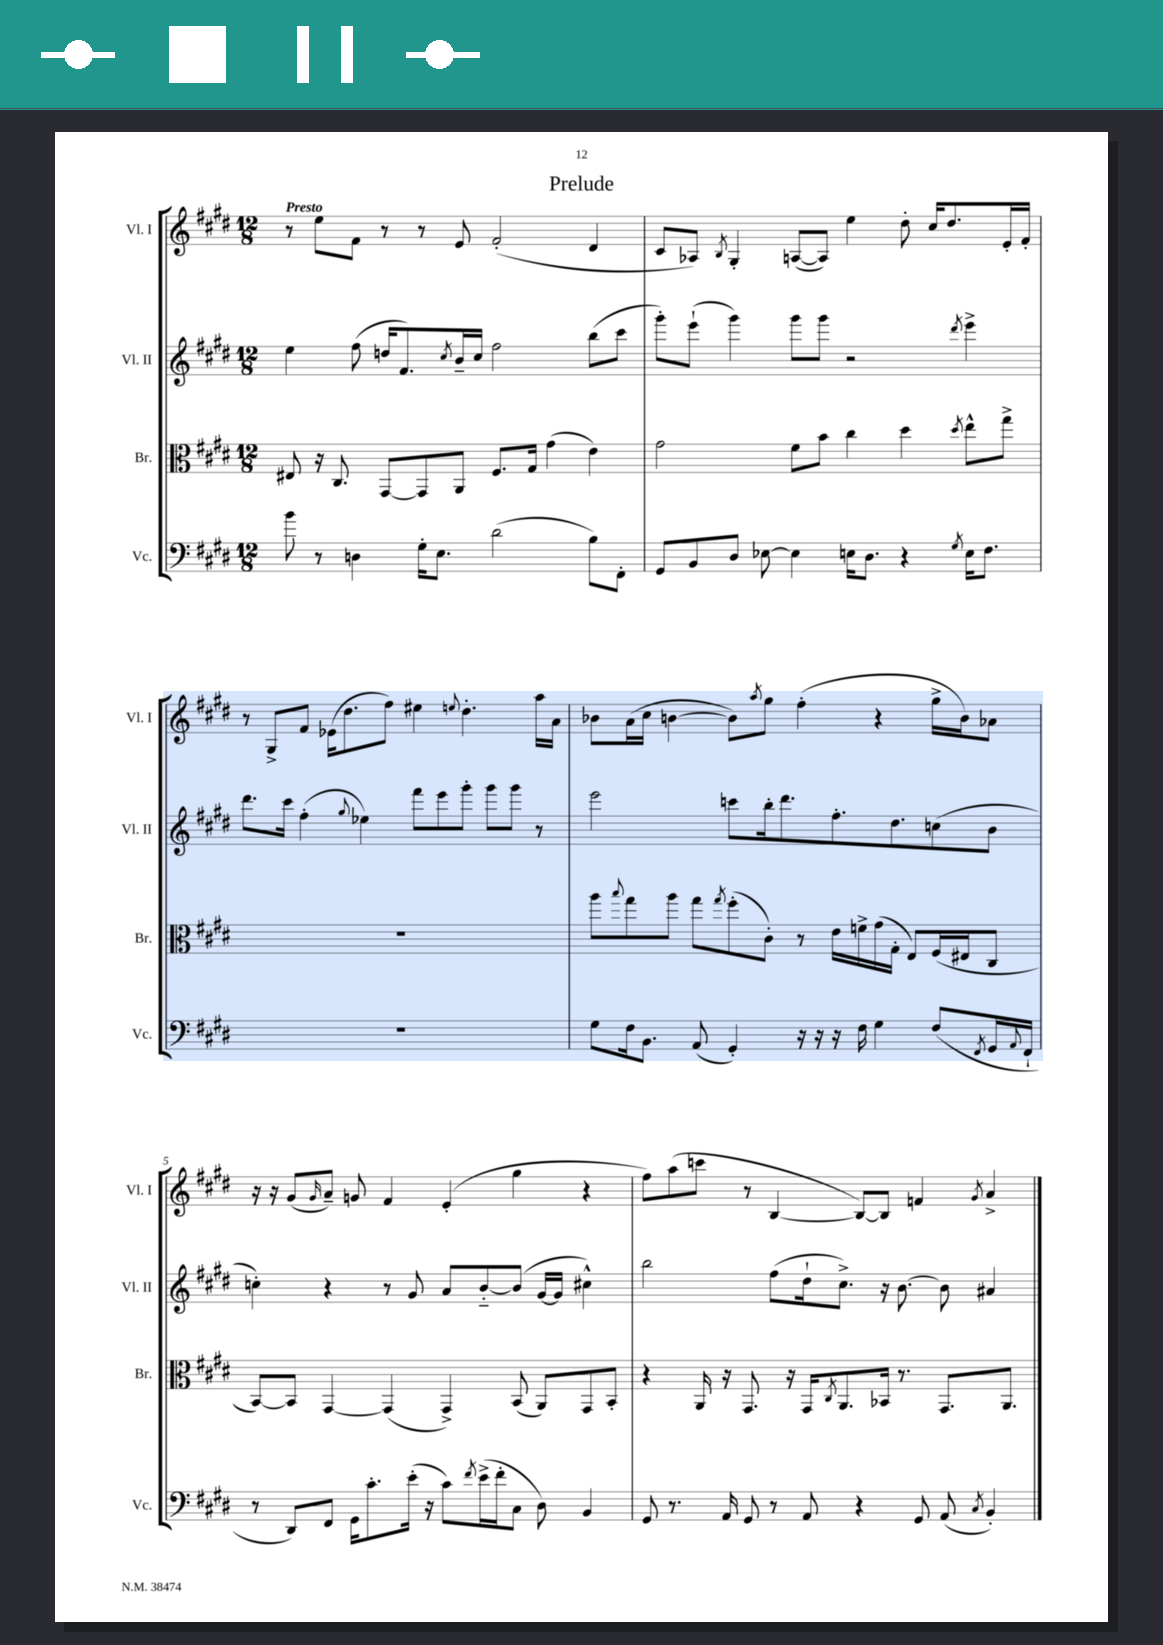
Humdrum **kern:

**kern	**kern	**kern	**kern
*part4	*part3	*part2	*part1
*staff4	*staff3	*staff2	*staff1
*I"Vc.	*I"Br.	*I"Vl. II	*I"Vl. I
*I'Vc.	*I'Br.	*I'Vl. II	*I'Vl. I
*clefF4	*clefC3	*clefG2	*clefG2
*k[f#c#g#d#]	*k[f#c#g#d#]	*k[f#c#g#d#]	*k[f#c#g#d#]
*M12/8	*M12/8	*M12/8	*M12/8
=1	=1	=1	=1
!	!	!	!LO:TX:a:B:t=Presto
8b\	8E#X/	4ee\	8r
8r	16r	.	8ee\L
.	8.C#/	.	.
4Dn\	.	(8ff#\	8f#\J
.	[8GG#/L	16ddn/KL	8r
.	.	8.f#/)	.
16G#'\KL	8GG#/]	.	8r
8.E\J	.	.	.
.	.	8qcc#/	.
.	8AA/J	16b~/L	8e/
.	.	16cc#/JJ	.
(2d#\	8.F#/L	2ff#\	(2f#'/
.	16G#/Jk	.	.
.	(4g#\	.	.
8B\L)	4e\)	(8bb\L	4d#/
8FF#'\J	.	8ccc#\J	.
=2	=2	=2	=2
8GG#/L	2g#\	8ggg#'\L)	8c#/L
8BB/	.	(8eee`\J	8A-X/J)
.	.	.	8qB/
8D#/J	.	4ggg#\)	4G#'/
[8E-X\	.	.	.
4E-\]	8f#\L	8ggg#\L	([8An/L
.	8b\J	8ggg#\J	8A/J])
16En\KL	4cc#\	2r	4ee\
8.D#\J	.	.	.
4r	4dd#\	.	8dd#'\
.	.	.	16cc#/KL
.	.	.	8.dd#/
8qG#/	8qdd#/	8qddd#/	.
16E\KL	8ee^^\L	4eee^\	.
8.F#\J	.	.	.
.	8gg#^\J	.	16e'/L
.	.	.	16f#'/JJ
!!LO:LB:g=z
=3	=3	=3	=3
1.r	1.r	8.ddd#\L	8r
.	.	.	8G#^/L
.	.	16ccc#\Jk	.
.	.	(4ff#'\	8f#/J
.	.	.	(16e-X\KL
.	.	.	8.dd#\
.	.	8qqgg#/	.
.	.	4ee-X\)	.
.	.	.	8ff#\J)
.	.	8fff#\L	4ee#X\
.	.	8eee\	.
.	.	.	8qqeen/
.	.	8ggg#'\J	4.dd#'\
.	.	8ggg#\L	.
.	.	8ggg#\J	.
.	.	8r	16aa\LL
.	.	.	16a\JJ
=4	=4	=4	=4
8G#\L	8aa\L	2eee\	8b-X\L
.	8qqbb/	.	.
16F#\k	8gg#\	.	(16a\L
8.BB\J	.	.	16cc#\JJ
.	8aa\J	.	[4bn\
(8AA/	8gg#\L	.	.
.	8qgg#/	.	.
4GG#'/)	(8ff#'\	8cccn\L	8b\L])
.	.	.	8qaa/
.	8c#'\J)	16bb'\k	8gg#\J
.	.	8.ddd#\	.
16r	8r	.	(4ff#'\
16r	.	.	.
16r	16e\LL	8.ff#'\	.
16F#\	16fn^\	.	.
4G#\	(16g#\	.	4r
.	16G#'\JJ	8.dd#\	.
.	8E/L)	.	.
(8F#/L	(16F#/L	(8ccn\	16gg#^\LL
.	16E#X/J	.	16b\J)
8qFF#/	.	.	.
16GG#/L	8C#/J	8b\J	8a-X\J
8qqAA/	.	.	.
16FF#`/JJ	.	.	.
!!LO:LB:g=z
=5	=5	=5	=5
8r	[8BB/L)	4ccn'\)	16r
.	.	.	16r
8DD#/L)	8BB/J]	.	(8g#/L
.	.	.	16qqg#/
8FF#/J	[4GG#/	4r	8a~/J)
16GG#\KL	.	.	8gn/
8.c#'\	.	.	.
.	(4GG#/]	8r	4f#/
(16e'\Jk	.	8g#/	.
16r	.	.	.
8c#\L)	4GG#^/)	8a/L	(4e'/
8qf#/	.	.	.
(16e^\L	.	[8b/	.
16f#'\J	.	.	.
8C#\J	(8BB/	(8b/J]	4gg#\
8D#\)	8AA/L)	[16g#/LL	.
.	.	16g#/JJ]	.
4BB/	8GG#/	4cc#X^^\)	4r
.	8BB'/J	.	.
=6	=6	=6	=6
8GG#/	4r	2bb\	8ff#\L)
8.r	.	.	(8aa\
.	16AA/	.	8cccn\J
16AA/	16r	.	.
8GG#/	8.GG#/	.	8r
8r	.	(8ff#\L	[4B/
.	16r	.	.
8AA/	16GG#/KL	16dd#`\k	.
.	8qC#/	.	.
.	8.AA/	8.cc#^\J)	.
4r	.	.	8B/L_)
.	16BB-X/Jk	16r	8B/J]
.	8.r	[8.b\	.
8GG#/	.	.	4fn/
(8AA/	8.GG#/L	8b\]	.
8qC#/	.	.	8qg#/
4BB'/)	.	4a#X/	4a^/
.	8.AA/J	.	.
==	==	==	==
*-	*-	*-	*-
